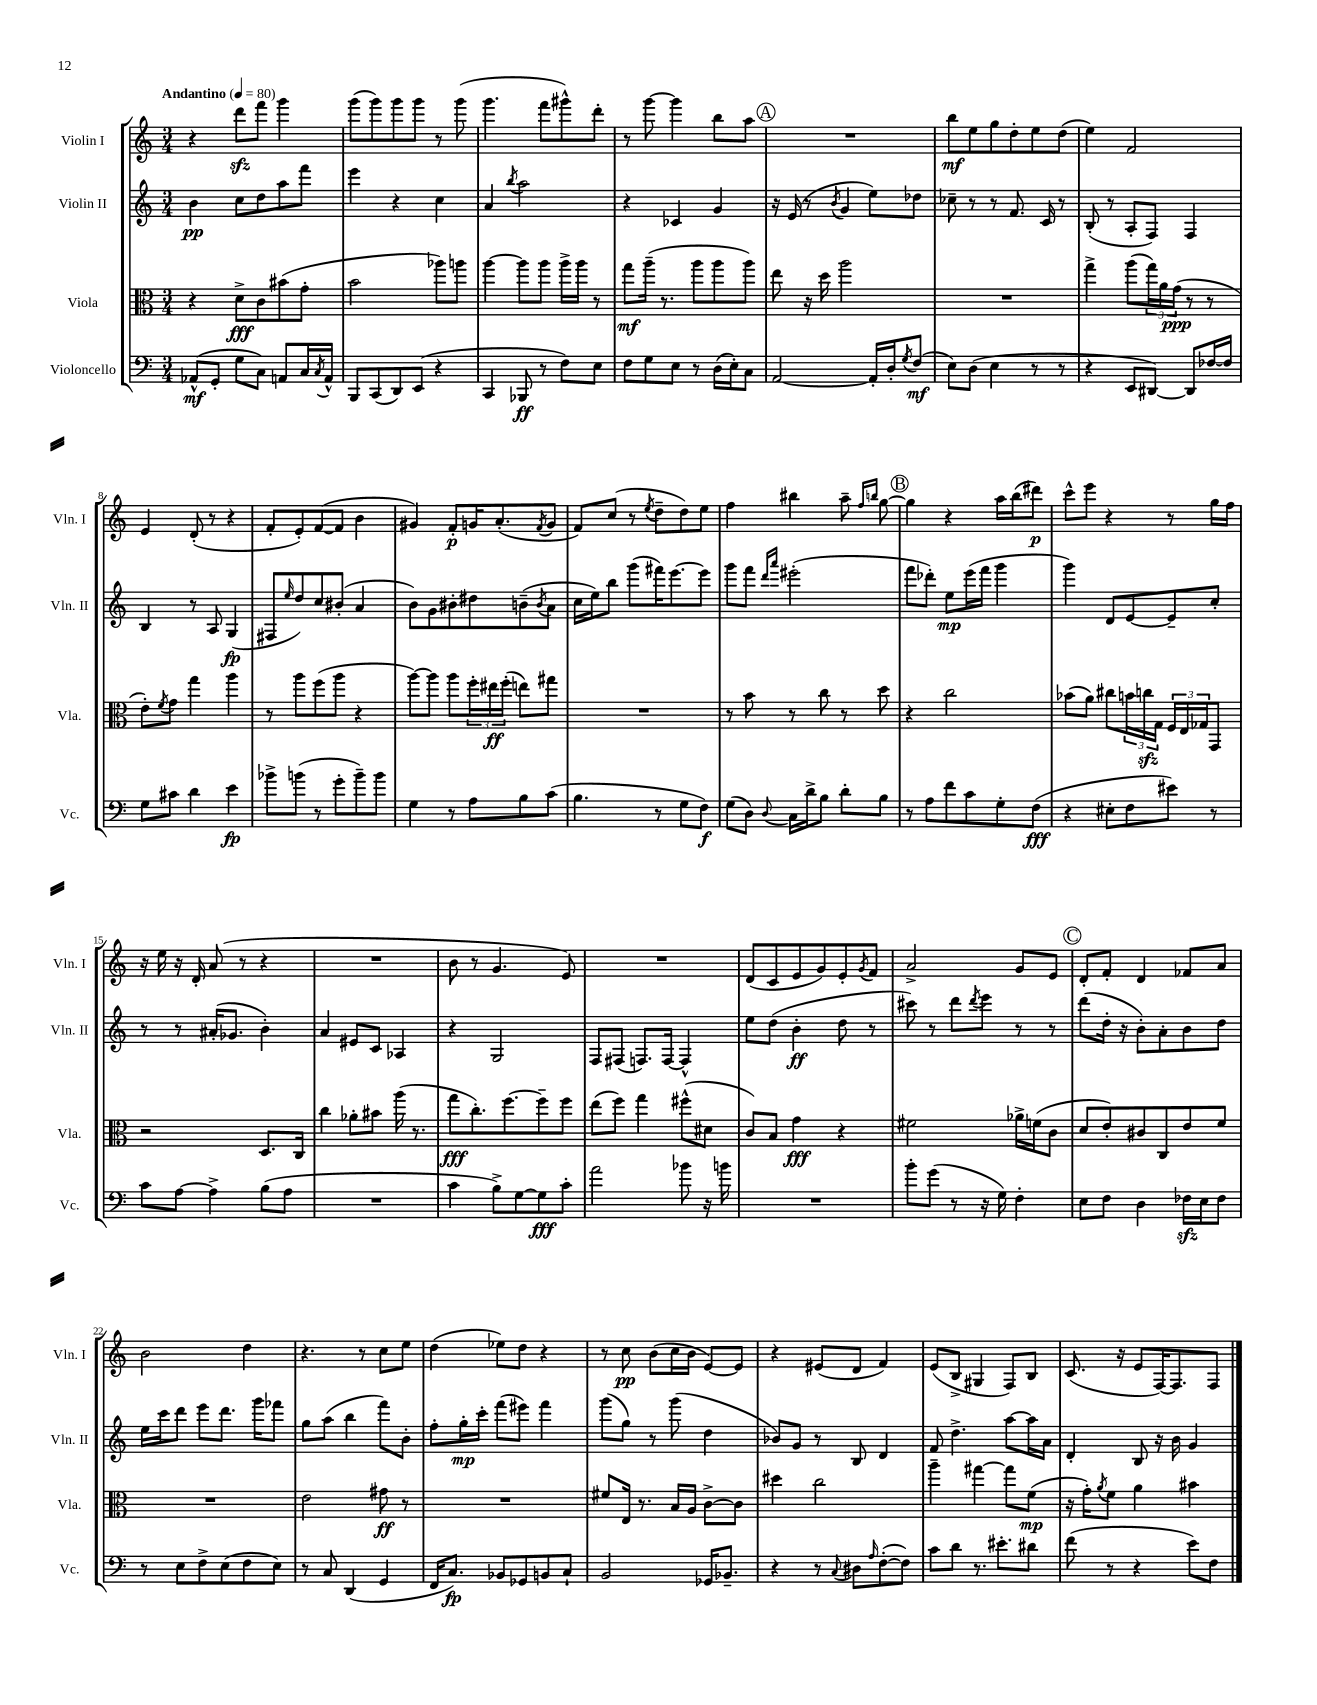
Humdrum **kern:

**kern	**kern	**kern	**kern
*staff4	*staff3	*staff2	*staff1
*clefF4	*clefC3	*clefG2	*clefG2
*k[]	*k[]	*k[]	*k[]
*M3/4	*M3/4	*M3/4	*M3/4
*MM80	*MM80	*MM80	*MM80
(8AA-^^/L	4r	4b\	4r
8GG'/J	.	.	.
8G\L	8d^\L	8cc\L	8ddd\L
8C\J)	8c\	8dd\	8fff\J
8AA/L	(8b#\	8aa\	4ggg\
16C/L	8g'\J	8fff\J	.
8qC/	.	.	.
16AA^^/JJ	.	.	.
=	=	=	=
8BBB/L	2b\	4eee\	(8ggg\L
(8CC/	.	.	8ggg\)
8DD/)	.	4r	8ggg\
(8EE/J	.	.	8ggg\J
4r	8aa-\L)	4cc\	8r
.	8aa\J	.	(8ggg\
=	=	=	=
4CC/	[4aa\	4a/	4.ggg\
.	.	8qbb/	.
8BBB-/	8aa\]L	2aa\	.
8r	8aa\J	.	8fff\L
8F\L)	16aa^\LL	.	8ggg#^^\)
.	16aa\JJ	.	.
8E\J	8r	.	8ddd'\J
=	=	=	=
8F\L	8gg\L	4r	8r
8G\	(16aa~\Jk	.	[8ggg\
.	8.r	.	.
8E\J	.	4c-/	4ggg\]
8r	8aa\L	.	.
(16D\LL	8aa\	4g/	8bb\L
16E'\J)	.	.	.
8C\J	8aa\J)	.	8aa\J
=	=	=	=
[2AA/	8ee\	16r	2.r
.	.	(16e/	.
.	16r	8r	.
.	16dd\	.	.
.	.	8qb/	.
.	2aa\	4g/	.
16AA'/]LL	.	8ee\L)	.
16D'/J	.	.	.
8qG/	.	.	.
(8F/J	.	8dd-\J	.
=	=	=	=
8E\L)	2.r	8cc-~\	8bb\L
(8D\J	.	8r	8ee\
4E\	.	8r	8gg\
.	.	8.f/	8dd'\
8r	.	.	8ee\
.	.	16c/	.
8r	.	8r	(8dd\J
=	=	=	=
4r	4gg^\	(8B'/	4ee\)
.	.	8r	.
8EE/L	(8aa\L	8A'/L	2f/
[8DD#/J)	24gg\L)	8F/J)	.
.	24a\	.	.
.	(24g\JJ	.	.
8DD#/]L	8r	4F/	.
[16F-/L	8r	.	.
16F-/]JJ	.	.	.
=	=	=	=
8G\L	8e'\L)	4B/	4e/
.	8qf/	.	.
8c#\J	8g\J	.	.
4d\	4gg\	8r	(8d'/
.	.	8A/	8r
4e\	4aa\	(4G/	4r
=	=	=	=
8b-^\L	8r	8F#/L	8f'/L
.	.	16qqee/	.
(8b\J	8aa\L	8dd/)	8e'/)
8r	(8ff\	8cc/	([8f/
8g'\L	8aa\J	(8b#'/J	8f/]J
8b~\)	4r	4a/	4b\
8b\J	.	.	.
=	=	=	=
4G\	[8aa\L)	8b\L)	4g#/)
.	8aa\]J	8g\	.
8r	8aa\L	8b#'\	8f'/L
8A\L	24ff'\L	8dd#\	16g/K
.	24ee#\	.	.
.	.	.	(8.a'/
.	(24ff'\JJ	.	.
8B\	8ee\L)	(8b~\	.
.	.	8qb/	8qf/
(8c\J	8gg#\J	8a\J	8g/J
=	=	=	=
4.B\	2.r	16cc\LL	8f/L)
.	.	16ee\J)	.
.	.	8bb\J	(8cc/J
.	.	(8ggg\L	8r
.	.	.	8qee/
8r	.	16fff#\K)	8dd~\L
.	.	[8.eee\	.
8G\L	.	.	8dd\)
8F\J)	.	8eee\]J	8ee\J
=	=	=	=
(8G\L	8r	8ggg\L	4ff\
8D\J)	8b\	8fff\J	.
.	.	16qqddd/LL	.
8qqD/	.	16qqaaa/JJ	.
16C\LL	8r	(2eee#'\	4bb#\
16d^\J	.	.	.
8B\J	8cc\	.	.
8d'\L	8r	.	8aa~\
.	.	.	16qqff/LL
.	.	.	16qqbb/JJ
8B\J	8dd\	.	[8gg\
=	=	=	=
8r	4r	8fff\L	4gg\]
8A\L	.	8ddd-'\J)	.
8f\	2cc\	8ee\L	4r
8c\	.	(16eee\L	.
.	.	16fff\JJ	.
8G'\	.	4ggg\	16aa\LL
.	.	.	(16bb\J
(8F\J	.	.	8ddd#\J)
=	=	=	=
4r	(8b-\L	4ggg\)	8ccc^^\L
.	8a\J)	.	8eee\J
8E#'\L	8cc#\L	8d/L	4r
8F\	24b\L	[8e/	.
.	24cc\	.	.
.	24G\JJ	.	.
8e#\J)	24F/LL	8e~/]	8r
.	24E/	.	.
.	24G-/J	.	.
8r	8GG/J	8cc'/J	16gg\LL
.	.	.	16ff\JJ
=	=	=	=
8c\L	2r	8r	16r
.	.	.	16ee\
[8A\J	.	8r	16r
.	.	.	16d'/
4A^\]	.	(16a#'/LK	(8a/
.	.	8.g-/J	.
.	.	.	8r
(8B\L	8.D/L	4b'\)	4r
8A\J	.	.	.
.	16C/Jk	.	.
=	=	=	=
2.r	4cc\	4a/	2.r
.	8a-'\L	8e#/L	.
.	8b#\J	8c/J	.
.	(16aa\	4A-/	.
.	8.r	.	.
=	=	=	=
4c\	8gg\L	4r	8b\
.	8.cc'\)	.	8r
8B^\L)	.	2G/	4.g/
.	[8.ff\	.	.
[8G\	.	.	.
8G\]	8ff~\]	.	.
8c'\J	8ff\J	.	8e/)
=	=	=	=
2a\	(8ee\L	8F/L	2.r
.	8ff\J)	(8F#/J	.
.	4gg\	8.F/L)	.
.	.	[16F/Jk	.
8b-\	(8ff#^^\L	4F^^/]	.
16r	8d#\J	.	.
16b\	.	.	.
=	=	=	=
2.r	8c/L)	8ee\L	(8d/L
.	8B/J	(8dd\J	8c/
.	4g\	4b'\	8e/
.	.	.	8g/)
.	4r	8dd\	8e'/
.	.	.	8qg/
.	.	8r	8f/J
=	=	=	=
8b'\L	2f#\	8ccc#\)	2a^/
(8g\J	.	8r	.
8r	.	8ddd\L	.
.	.	8qddd/	.
16r	.	8eee\J	.
16G\)	.	.	.
4F'\	16a-^\LL	8r	8g/L
.	(16f\J	.	.
.	8c\J	8r	8e/J
=	=	=	=
8E\L	8d/L	(8ddd\L	8d'/L
8F\J	8e'/)	16dd'\Jk	8f'/J
.	.	16r	.
4D\	8c#/	8b'\L)	4d/
.	8C/	8a'\	.
16F-\LL	8e/	8b\	8f-/L
16E\J	.	.	.
8F-\J	8f/J	8dd\J	8a/J
=	=	=	=
8r	2.r	16ee\LL	2b\
.	.	16ccc\J	.
8E\L	.	8ddd\J	.
8F^\	.	8eee\L	.
(8E\	.	8.ddd\J	.
8F\	.	.	4dd\
.	.	16ggg\LK	.
8E\J)	.	8fff-\J	.
=	=	=	=
8r	2e\	8gg\L	4.r
8C/	.	(8aa\J	.
(4DD/	.	4bb\	.
.	.	.	8r
4GG/	8g#\	8fff\L)	8cc\L
.	8r	8b'\J	8ee\J
=	=	=	=
16FF/LK	2.r	8ff'\L	(4dd\
8.C/J)	.	.	.
.	.	16gg'\L	.
.	.	16ccc'\JJ	.
8BB-/L	.	(8fff\L	8ee-\L)
8GG-/	.	8eee#\J)	8dd\J
8BB/	.	4fff\	4r
8C`/J	.	.	.
=	=	=	=
2BB/	8f#/L	(8ggg\L	8r
.	16E/Jk	8gg\J)	8cc\
.	8.r	.	.
.	.	8r	(8b\L
.	16B/LL	(8ggg\	16cc\L
.	16A/JJ	.	16b\JJ
16GG-/LK	[8c^\L	4dd\	[8e/L)
8.BB-~/J	.	.	.
.	8c\]J	.	8e/]J
=	=	=	=
4r	4dd#\	8b-/L)	4r
.	.	8g/J	.
8r	2cc\	8r	(8e#/L
8qqC/	.	.	.
8D#\L	.	8B/	8d/J
16qqA/	.	.	.
([8F'\	.	4d/	4f/)
8F\]J)	.	.	.
=	=	=	=
8c\L	4aa~\	8f/	(8e/L
8d\J	.	4.dd^\	8B^/J
8.r	[4gg#\	.	4G#/
8.e#'\L	.	.	.
.	8gg#\]L	[8aa\L	8F/L)
8d#\J	(8f\J	16aa\]L	8B/J
.	.	16a\JJ	.
=	=	=	=
(8f\	16r	4d'/	(8.c/
.	16g'\LK)	.	.
.	8qa/	.	.
8r	8f\J	.	.
.	.	.	16r
4r	4a\	8B/	8e/L
.	.	16r	[16F/K)
.	.	16b\	8.F/]
8e\L)	4b#\	4g/	.
8F\J	.	.	8F/J
==	==	==	==
*-	*-	*-	*-
